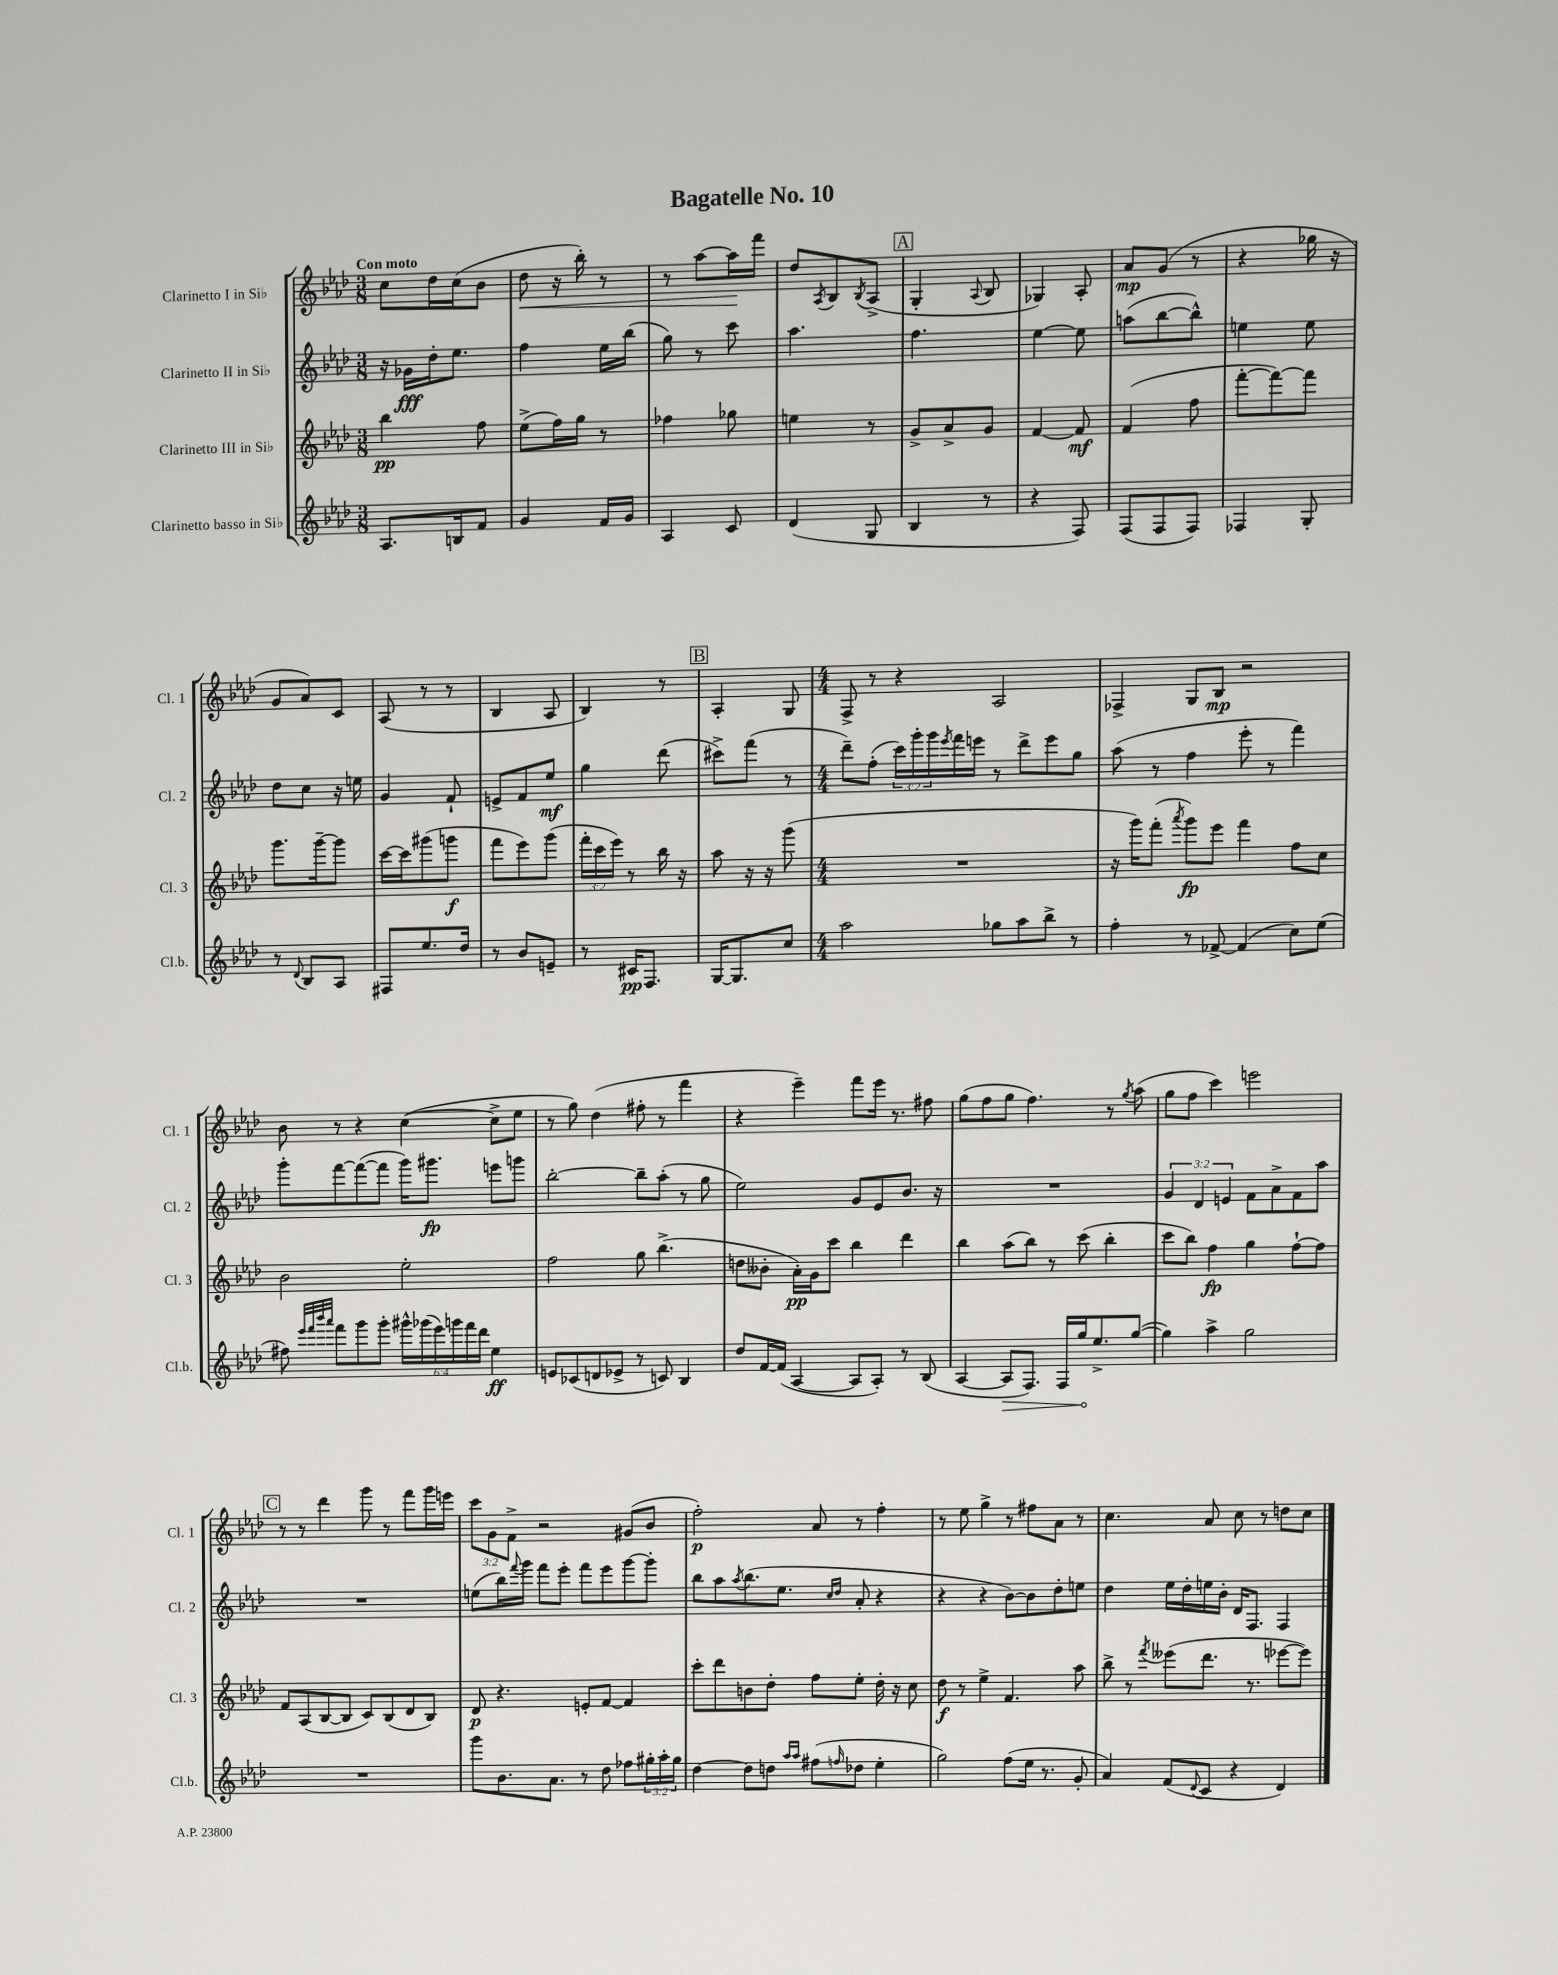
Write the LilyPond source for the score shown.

\header { title = "Bagatelle No. 10" }
<<
\new StaffGroup <<
\new Staff = "s0" \with { instrumentName = "Clarinetto I in Sib" shortInstrumentName = "Cl. 1" } {
    \clef treble \key aes \major \numericTimeSignature \time 3/8 \override Staff.TupletNumber.text = #tuplet-number::calc-fraction-text \tempo "Con moto"
    c''8 des''16 c''16( bes'8 |
    des''8\< r16 bes''16-.) r8 |
    r8 aes''8~ aes''16\! f'''16 |
    des''8 \acciaccatura { aes8 } bes8 \acciaccatura { bes8 } aes8->( |
    \mark \markup { \box "A" } g4-. \appoggiatura { aes8 } bes8 |
    ges4) aes8-. |
    aes'8\mp g'8( r8 |
    r4 ges''16 r16 |
    g'8 aes'8) c'8 |
    aes8( r8 r8 |
    bes4 aes8 |
    bes4) r8 |
    \mark \markup { \box "B" } aes4-. g8 |
    \numericTimeSignature \time 4/4 f8-> r8 r4 aes2 |
    fes4-> g8 bes8\mp r2 |
    bes'8 r8 r4 c''4~( c''8-> ees''8 |
    r8 g''8) des''4( fis''8-. r8 f'''4 |
    r4 ees'''4--) f'''8 ees'''16 r8. fis''8 |
    g''8( f''8 g''8 f''4.) r8 \acciaccatura { g''8 } aes''8( |
    g''8 f''8 c'''4) e'''2 |
    \mark \markup { \box "C" } r8 r8 des'''4 g'''8 r8 f'''8 g'''16 e'''16 |
    \tuplet 3/2 { c'''8 g'8 f'8-> } r2 gis'8( bes'8 |
    f''2-.\p) aes'8 r8 f''4-. |
    r8 ees''8 g''4-> r8 fis''8 aes'8 r8 |
    c''4. aes'8 c''8 r8 d''8 c''8 \bar "|." |
}
\new Staff = "s1" \with { instrumentName = "Clarinetto II in Sib" shortInstrumentName = "Cl. 2" } {
    \clef treble \key aes \major \numericTimeSignature \time 3/8 \override Staff.TupletNumber.text = #tuplet-number::calc-fraction-text
    r16 ges'16\fff des''16-. ees''8. |
    f''4 ees''16 bes''16( |
    g''8) r8 c'''8 |
    aes''4. |
    \mark \markup { \box "A" } f''4. |
    ees''4~ ees''8 |
    a''8( bes''8~ bes''8-^) |
    e''4 e''8 |
    des''8 c''8 r16 e''16 |
    g'4 f'8-! |
    e'8-> f'8 ees''8\mf |
    g''4 des'''8( |
    \mark \markup { \box "B" } cis'''8->) f'''8( r8 |
    \numericTimeSignature \time 4/4 des'''8--) f''8-.( \tuplet 3/2 { c'''16) g'''16-. g'''16 } \acciaccatura { ees'''8 } f'''16 e'''16 r8 des'''8-> e'''8 g''8 |
    aes''8( r8 f''4 ees'''8-. r8 f'''4) |
    g'''8-. f'''8~ f'''8~( f'''8 g'''16) gis'''8.\fp e'''8 g'''8 |
    bes''2~-. bes''8-- aes''8-.( r8 g''8 |
    ees''2) g'8 ees'8 bes'8. r16 |
    R1 |
    \tuplet 3/2 { g'4 des'4 e'4 } f'8 aes'8-> f'8 aes''8 |
    \mark \markup { \box "C" } R1 |
    e''8( bes''16) \appoggiatura { f'''8 } g'''16 f'''8 ees'''8-. f'''8 ees'''8 g'''8~ g'''8-. |
    bes''8 aes''8 \acciaccatura { aes''8 } bes''8.( ees''8. \grace { c''16 des''16 } aes'8-. r4 |
    r4 r4 bes'8~) bes'8 des''8-. e''8 |
    des''4 ees''16 des''16-. e''16 bes'16-. des'16 f8. f4 \bar "|." |
}
\new Staff = "s2" \with { instrumentName = "Clarinetto III in Sib" shortInstrumentName = "Cl. 3" } {
    \clef treble \key aes \major \numericTimeSignature \time 3/8 \override Staff.TupletNumber.text = #tuplet-number::calc-fraction-text
    bes''4\pp f''8 |
    ees''8->( f''16) g''16 r8 |
    fes''4 ges''8 |
    e''4 r8 |
    \mark \markup { \box "A" } g'8-> aes'8-> g'8 |
    f'4~ f'8\mf |
    f'4( f''8 |
    f'''8~-. f'''8~) f'''8 |
    g'''8. g'''16~-- g'''8 |
    c'''16~ c'''16 gis'''8( g'''8\f |
    f'''8 ees'''8) g'''8( |
    \tuplet 3/2 { f'''16-. c'''16 ees'''16) } r8 bes''16 r16 |
    \mark \markup { \box "B" } aes''8 r16 r16 g'''8( |
    \numericTimeSignature \time 4/4 R1 |
    r16 g'''16) f'''8-.( \acciaccatura { aes'''8 } g'''8\fp) ees'''8 f'''4 f''8 c''8 |
    bes'2 ees''2-. |
    f''2 g''8 bes''4.->( |
    d''8 beses'8-. aes'16-.\pp) g'16 c'''8 bes''4 des'''4 |
    bes''4 aes''8( bes''8) r8 c'''8( bes''4-. |
    c'''8 bes''8) f''4\fp g''4 f''8~-! f''8 |
    \mark \markup { \box "C" } f'8 aes8( bes8~ bes8 c'8) bes8( des'8 bes8) |
    des'8\p r4. e'8-. f'8~ f'4 |
    c'''8-. des'''8 b'8 des''8-. f''8 ees''8-. des''16-. r16 c''8 |
    des''8\f r8 ees''4-> f'4. aes''8 |
    bes''8-> r8 \acciaccatura { f'''8 } eeses'''8( des'''8. r8. ees'''8~ ees'''8) \bar "|." |
}
\new Staff = "s3" \with { instrumentName = "Clarinetto basso in Sib" shortInstrumentName = "Cl.b." } {
    \clef treble \key aes \major \numericTimeSignature \time 3/8 \override Staff.TupletNumber.text = #tuplet-number::calc-fraction-text
    aes8. b16 f'8 |
    g'4 f'16 g'16 |
    aes4 c'8 |
    des'4( g8 |
    \mark \markup { \box "A" } bes4 r8 |
    r4 f8) |
    f8( f8 f8) |
    fes4 g8-. |
    r8 \appoggiatura { des'8 } bes8 aes8 |
    fis8 ees''8. des''16 |
    r8 bes'8 e'8-- |
    r8 cis'16\pp f8. |
    \mark \markup { \box "B" } g16~ g8. c''8 |
    \numericTimeSignature \time 4/4 aes''2 ges''8 aes''8 bes''8-> r8 |
    f''4-. r8 fes'8~-> fes'4( c''8) ees''8( |
    fis''8) \grace { ees'''32 f'''32 bes'''32 aes'''32 } f'''8 g'''8 g'''8-. \tuplet 6/4 { gis'''16-^ ges'''16( ees'''16) g'''16 f'''16 des'''16 } ees''4\ff |
    e'8 ces'8( d'8 ees'8-> r8 c'8) bes4 |
    des''8 f'16~ f'16( aes4~ aes8 aes8-.) r8 bes8( |
    aes4~ \once \override Hairpin.circled-tip = ##t aes8\> f8.) f16 g''16\! ees''8.-> g''8~( |
    g''4) aes''4-> g''2 |
    \mark \markup { \box "C" } R1 |
    g'''8 bes'8. aes'8. r8 des''8 fes''8 \tuplet 3/2 { gis''16-. aes''16-. gis''16 } |
    des''4~ des''8 d''8 \grace { aes''16 aes''16 } fis''8( \grace { f''16 } des''8 ees''4-. |
    g''2) f''8( ees''16 r8. g'8-. |
    aes'4) f'8( \appoggiatura { des'8 } c'8 r4 des'4) \bar "|." |
}
>>
>>
\layout { \context { \Score \remove "Bar_number_engraver" } }
